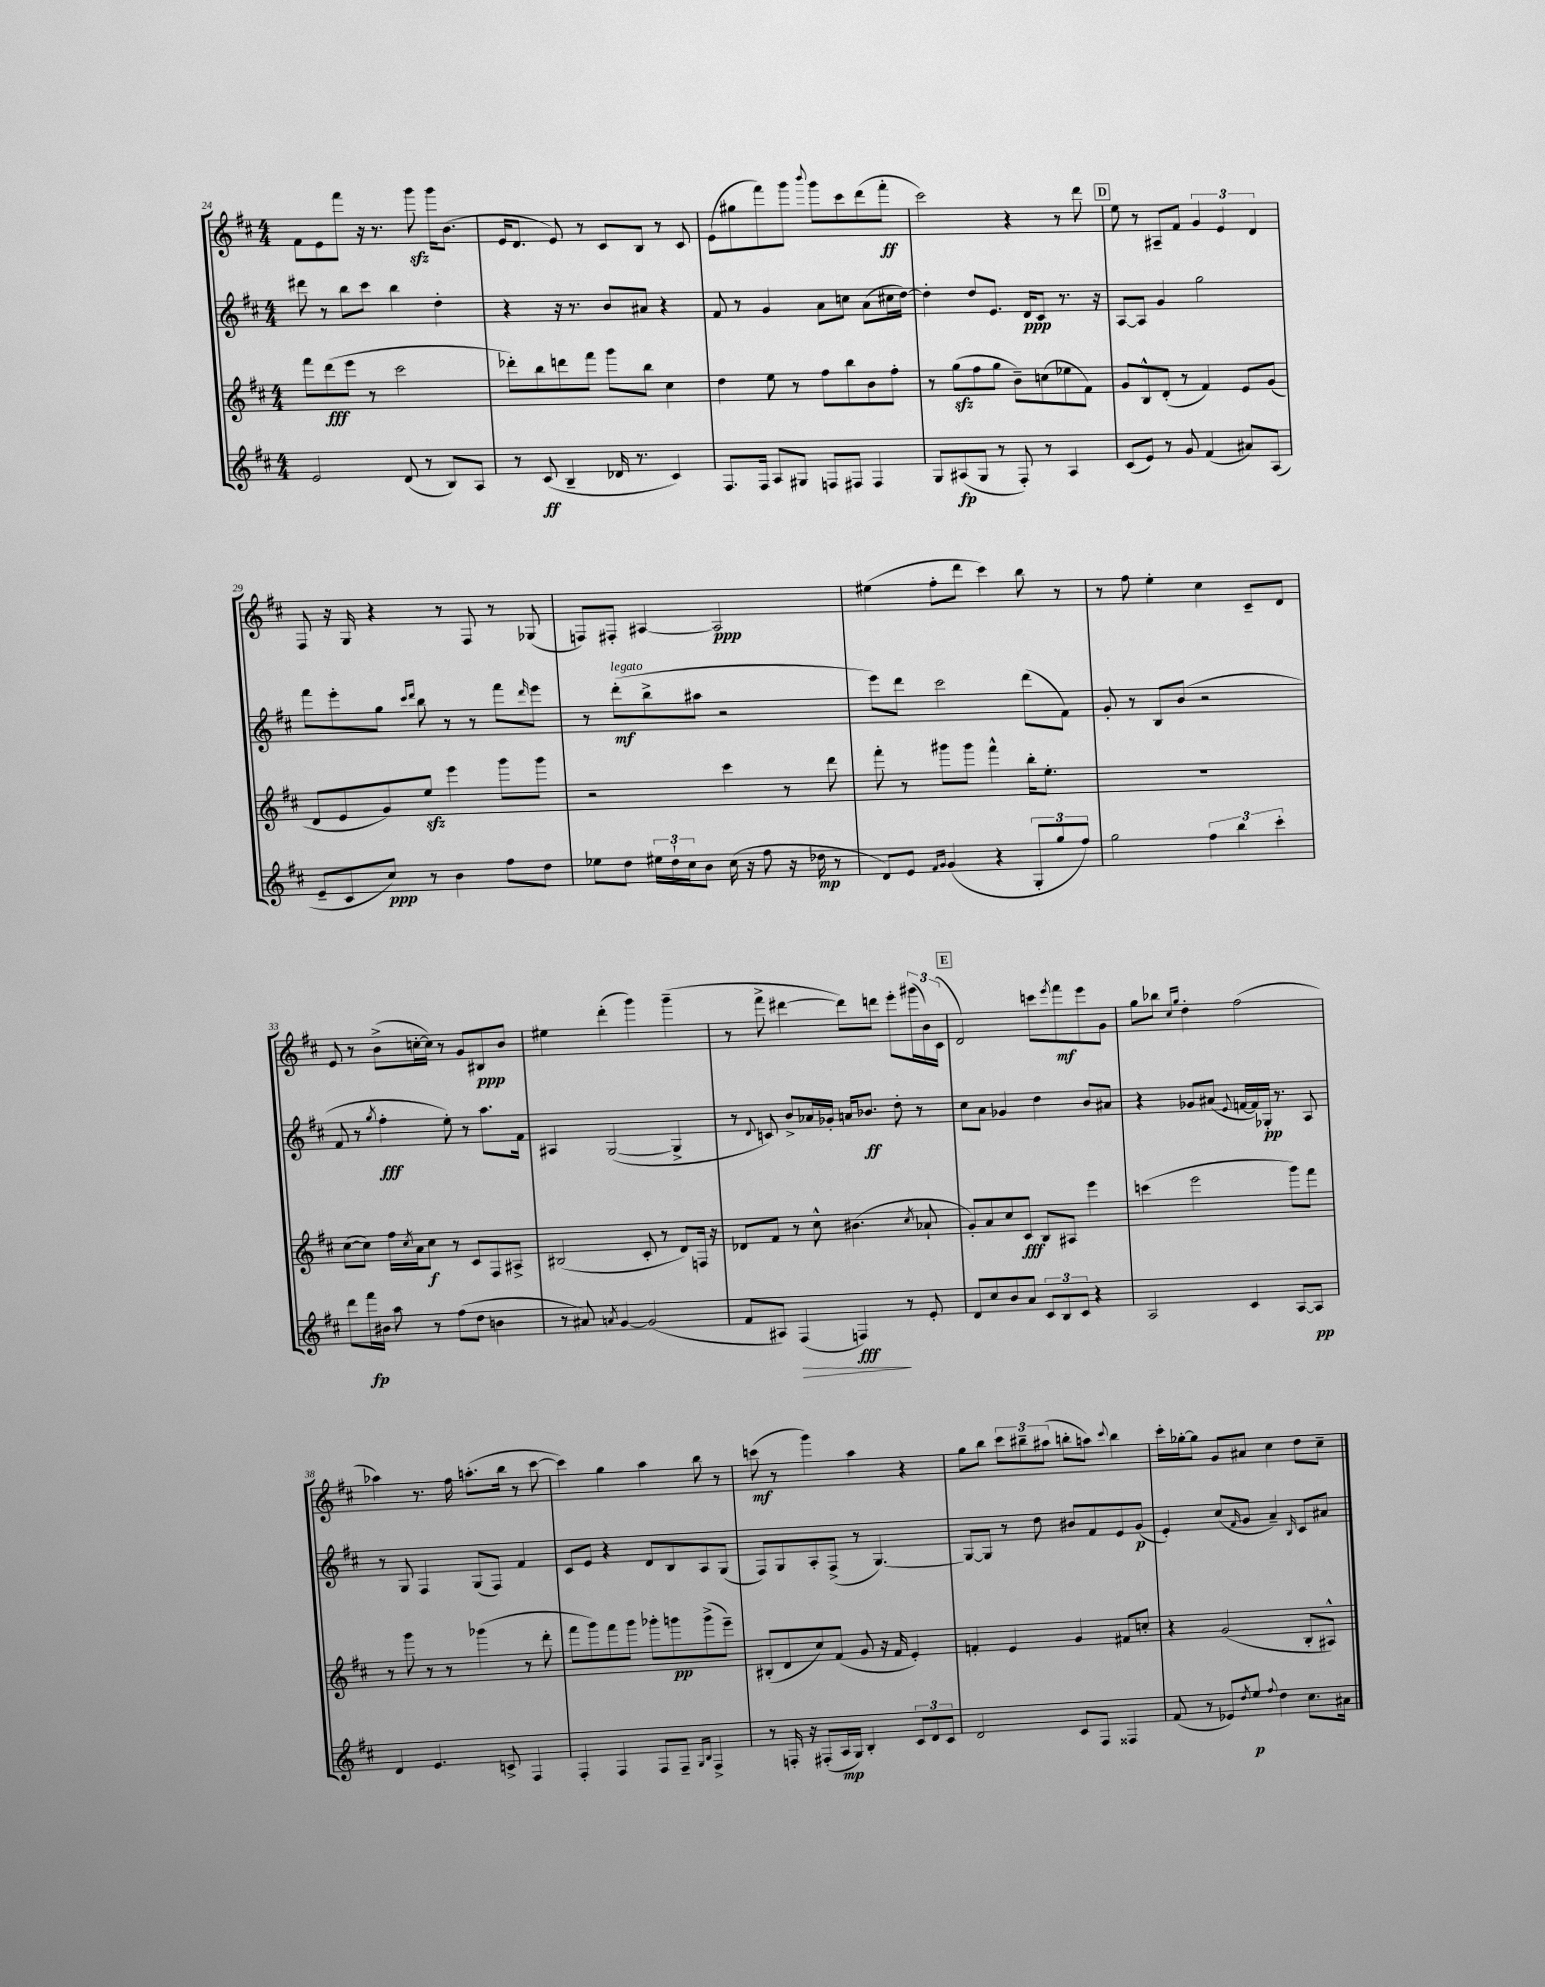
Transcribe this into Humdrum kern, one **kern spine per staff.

**kern	**dynam	**kern	**dynam	**kern	**dynam	**kern	**dynam
*part4	*part4	*part3	*part3	*part2	*part2	*part1	*part1
*staff4	*staff4	*staff3	*staff3	*staff2	*staff2	*staff1	*staff1
*clefG2	*	*clefG2	*	*clefG2	*	*clefG2	*
*k[f#c#]	*	*k[f#c#]	*	*k[f#c#]	*	*k[f#c#]	*
*M4/4	*	*M4/4	*	*M4/4	*	*M4/4	*
=24	=24	=24	=24	=24	=24	=24	=24
2e/	.	8fff#\L	.	8ddd#X\	.	8f#\L	.
.	.	(8ddd\	fff	8r	.	8e\	.
.	.	8eee\J	.	8bb\L	.	8fff#\J	.
.	.	8r	.	8ccc#\J	.	16r	.
.	.	.	.	.	.	8.r	.
(8d/	.	2ccc#\	.	4bb\	.	.	.
8r	.	.	.	.	.	8gggzz\	.
8B/L)	.	.	.	4dd'\	.	16ggg\KL	.
.	.	.	.	.	.	(8.b\J	.
8A/J	.	.	.	.	.	.	.
=25	=25	=25	=25	=25	=25	=25	=25
8r	.	8ddd-X'\L)	.	4r	.	16e/KL	.
.	.	.	.	.	.	8.d/J	.
(8c#/	ff	8bb\	.	.	.	.	.
4B~/	.	8dddn\	.	16r	.	8e/)	.
.	.	.	.	8.r	.	.	.
.	.	8fff#\J	.	.	.	8r	.
16d-X/	.	8ggg\L	.	8b/L	.	8c#/L	.
8.r	.	.	.	.	.	.	.
.	.	8bb\J	.	8a#X/J	.	8B/J	.
4c#/)	.	4cc#\	.	4r	.	8r	.
.	.	.	.	.	.	8c#/	.
=26	=26	=26	=26	=26	=26	=26	=26
8.F#/L	.	4dd\	.	8f#/	.	(8e\L	.
.	.	.	.	8r	.	8gg#X\	.
16F#/Jk	.	.	.	.	.	.	.
8A/L	.	8ee\	.	4g/	.	8fff#\)	.
8G#X/J	.	8r	.	.	.	8ggg\J	.
.	.	.	.	.	.	8qqbbb/	.
8Fn/L	.	8ff#\L	.	8a\L	.	8ggg\L	.
8F#X/J	.	8bb\	.	8ccn\J	.	8ccc#\	.
4F#/	.	8b\	.	(8a\L	.	(8ddd\	.
.	.	8ff#'\J	.	16cc#X\L	.	8fff#'\J	ff
.	.	.	.	[16dd\JJ)	.	.	.
=27	=27	=27	=27	=27	=27	=27	=27
8G/L	.	8r	.	4dd'\]	.	2ccc#\)	.
(8A#X/	fp	(8ggzz\L	.	.	.	.	.
8G/J	.	8ff#\	.	8dd/L	.	.	.
8r	.	8gg\J	.	8.e/J	.	.	.
8F#'/)	.	8b~\L)	.	.	.	4r	.
.	.	.	.	16d/KL	ppp	.	.
8r	.	(8ccn\	.	8c#/J	.	.	.
4A#/	.	8ee-X\	.	8.r	.	8r	.
.	.	8f#\J)	.	.	.	8ddd\	.
.	.	.	.	16r	.	.	.
!!LO:REH:place=s1:t=D
=28	=28	=28	=28	=28	=28	=28	=28
(8c#/L	.	8g/L	.	[8A/L	.	8ee\	.
8e/J)	.	8B^^/	.	8A/J]	.	8r	.
8r	.	(8d'/J	.	4g/	.	8A#X~/L	.
8g/	.	8r	.	.	.	8f#/J	.
(4f#/	.	4f#/)	.	2gg\	.	6g/	.
.	.	.	.	.	.	6e/	.
8a#X/L)	.	8e/L	.	.	.	.	.
.	.	.	.	.	.	6d/	.
(8A/J	.	(8g/J	.	.	.	.	.
!!LO:LB:g=z
=29	=29	=29	=29	=29	=29	=29	=29
8e~/L	.	8d/L	.	8fff#\L	.	8F#/	.
8c#/	.	8e/	.	8eee'\	.	16r	.
.	.	.	.	.	.	16G/	.
8cc#/J)	ppp	8g/)	.	8gg\J	.	4r	.
.	.	.	.	16qqccc#/LL	.	.	.
.	.	.	.	16qqddd/JJ	.	.	.
8r	.	8eezz/J	.	8bb\	.	.	.
4b\	.	4eee\	.	8r	.	8r	.
.	.	.	.	8r	.	8F#/	.
8ff#\L	.	8ggg\L	.	8fff#\L	.	8r	.
.	.	.	.	16qqddd/	.	.	.
8dd\J	.	8ggg\J	.	8eee\J	.	(8G-X/	.
=30	=30	=30	=30	=30	=30	=30	=30
8ee-X\L	.	2r	.	8r	.	8Fn/L)	.
!	!	!	!	!LO:TX:a:i:t=legato	!	!	!
8dd\J	.	.	.	(8ddd'\L	mf	8F#X'/J	.
24ee#X\LL	.	.	.	8bb^\	.	[4A#X/	.
24dd`\	.	.	.	.	.	.	.
24cc#\J	.	.	.	.	.	.	.
8b\J	.	.	.	8aa#X\J	.	.	.
(16cc#\	.	4ccc#\	.	2r	.	2A#/]	ppp
16r	.	.	.	.	.	.	.
8ff#\	.	.	.	.	.	.	.
16r	.	8r	.	.	.	.	.
16dd-X\	mp	.	.	.	.	.	.
8r	.	8ddd\	.	.	.	.	.
=31	=31	=31	=31	=31	=31	=31	=31
8d/L)	.	8fff#'\	.	8eee\L)	.	(4ee#X\	.
8e/J	.	8r	.	8ddd\J	.	.	.
16qqf#/LL	.	.	.	.	.	.	.
16qqg/JJ	.	.	.	.	.	.	.
(4g/	.	8ggg#X\L	.	2ccc#\	.	8ff#'\L	.
.	.	8ggg#\J	.	.	.	8ddd\J	.
4r	.	4fff#^^\	.	.	.	4ccc#\)	.
12G'/L	.	16bb'\KL	.	(8ddd\L	.	8bb\	.
.	.	8.ee'\J	.	.	.	.	.
12gg/	.	.	.	.	.	.	.
.	.	.	.	8f#\J)	.	8r	.
12ff#/J)	.	.	.	.	.	.	.
=32	=32	=32	=32	=32	=32	=32	=32
2gg\	.	1r	.	8g'/	.	8r	.
.	.	.	.	8r	.	8ff#\	.
.	.	.	.	8B/L	.	4ee'\	.
.	.	.	.	(8b/J	.	.	.
6ff#\	.	.	.	2r	.	4cc#\	.
6bb\	.	.	.	.	.	.	.
.	.	.	.	.	.	8c#~/L	.
6ccc#'\	.	.	.	.	.	.	.
.	.	.	.	.	.	8d/J	.
!!LO:LB:g=z
=33	=33	=33	=33	=33	=33	=33	=33
8ddd\L	.	([8cc#\L	.	8f#/	.	8e/	.
16fff#\L	fp	8cc#\J])	.	8r	.	8r	.
16b#X\JJ	.	.	.	.	.	.	.
.	.	.	.	8qgg/	.	.	.
8aa\	.	16ff#\LL	.	4ff#'\	fff	(8b^\L	.
.	.	8qcc#/	.	.	.	.	.
.	.	16a\J	.	.	.	.	.
8r	.	8cc#\J	f	.	.	[16ccn'\L	.
.	.	.	.	.	.	16cc\JJ])	.
(8ff#\L	.	8r	.	8ee'\)	.	8r	.
8dd\J	.	8c#/L	.	8r	.	8g/L	.
4bn\	.	8F#/	.	8.aa\L	.	8B#X/	ppp
.	.	8A#X^/J	.	.	.	8b/J	.
.	.	.	.	16f#\Jk	.	.	.
=34	=34	=34	=34	=34	=34	=34	=34
8r	.	(2B#X/	.	4A#X/	.	4ee#X\	.
8a#X/)	.	.	.	.	.	.	.
8qan/	.	.	.	.	.	.	.
[4g/	.	.	.	([2G/	.	(4ddd'\	.
(2g/]	.	8c#'/	.	.	.	4ggg\)	.
.	.	8r	.	.	.	.	.
.	.	8d/L)	.	4G^/]	.	(4ggg~\	.
.	.	16Fn/Jk	.	.	.	.	.
.	.	16r	.	.	.	.	.
=35	=35	=35	=35	=35	=35	=35	=35
8f#/L	.	8d-X/L	.	8r	.	8r	.
.	.	.	.	8qqd/	.	.	.
8A#X/J)	.	8f#/J	.	8cn/)	.	8fff#^\	.
!	!LO:HP:b	!	!	!	!	!	!
(4F#/	>	8r	.	8b^/L	.	[4ddd#X\	.
.	.	8cc#^^\	.	16a-X/L	.	.	.
.	.	.	.	16g-X'/JJ	.	.	.
4Fn/)	fff	(4.b#X\	.	16an/KL	.	8ddd#\L])	.
.	.	.	.	8.b-X/J	ff	.	.
.	.	.	.	.	.	8dddn\J	.
8r	]	.	.	8dd'\	.	8eee'\L	.
.	.	8qcc#/	.	.	.	.	.
8e'/	.	8a-X`/	.	8r	.	(24ggg#X\L	.
.	.	.	.	.	.	24b\)	.
.	.	.	.	.	.	(24c#\JJ	.
!!LO:REH:place=s1:t=E
=36	=36	=36	=36	=36	=36	=36	=36
8d/L	.	8g'/L)	.	8cc#\L	.	2d/)	.
8cc#/	.	8a/	.	8a\J	.	.	.
8b/	.	8cc#/	.	4g-X/	.	.	.
8a/J	.	8c#/J	fff	.	.	.	.
12c#/L	.	8B/L	.	4dd\	.	8cccn\L	.
12B/	.	.	.	.	.	.	.
.	.	.	.	.	.	8qeee/	.
.	.	8A#X/J	.	.	.	8fff#\	mf
12c#/J	.	.	.	.	.	.	.
4r	.	4eee\	.	8b/L	.	8eee\	.
.	.	.	.	8a#X/J	.	8g\J	.
=37	=37	=37	=37	=37	=37	=37	=37
2A/	.	(4cccn\	.	4r	.	8gg\L	.
.	.	.	.	.	.	8bb-X\J	.
.	.	.	.	.	.	16qqcc#/LL	.
.	.	.	.	.	.	16qqgg/JJ	.
.	.	2eee\	.	8g-X/L	.	4dd'\	.
.	.	.	.	(8a#X/J	.	.	.
.	.	.	.	8qqe/	.	.	.
4c#/	.	.	.	[16fn/LL	.	(2ff#\	.
.	.	.	.	16f/])	.	.	.
.	.	.	.	16G-X'/JJ	pp	.	.
.	.	.	.	8.r	.	.	.
[8A/L	.	8ggg\L)	.	.	.	.	.
8A/J]	pp	8fff#\J	.	8A/	.	.	.
!!LO:LB:g=z
=38	=38	=38	=38	=38	=38	=38	=38
4d/	.	8r	.	8r	.	4aa-X\)	.
.	.	8ggg\	.	8G/	.	.	.
4.e/	.	8r	.	4F#/	.	8.r	.
.	.	8r	.	.	.	.	.
.	.	.	.	.	.	16ff#\	.
.	.	(4ggg-X\	.	(8G/L	.	(8.aan'\L	.
8cn^/	.	.	.	8F#/J)	.	.	.
.	.	.	.	.	.	16bb\Jk	.
4F#/	.	8r	.	4f#/	.	8r	.
.	.	8ddd'\	.	.	.	[8ccc#\	.
=39	=39	=39	=39	=39	=39	=39	=39
4F#'/	.	8fff#\L	.	8c#/L	.	4ccc#\])	.
.	.	8ggg\)	.	8e/J	.	.	.
4F#/	.	8fff#\	.	4r	.	4gg\	.
.	.	8ggg\J	.	.	.	.	.
8F#/L	.	8ggg-X'\L	.	8d/L	.	4aa\	.
8F#~/J	.	8gggn\	pp	8B/	.	.	.
16qqG/LL	.	.	.	.	.	.	.
16qqB/JJ	.	.	.	.	.	.	.
4F#^/	.	(8ggg^\	.	8A/	.	8bb\	.
.	.	8eee~\J)	.	(8G/J	.	8r	.
=40	=40	=40	=40	=40	=40	=40	=40
8r	.	(8B#X'/L	.	8F#/L)	.	(8cccn\	mf
16Fn'/	.	8d/	.	8G/	.	8r	.
16r	.	.	.	.	.	.	.
(8F#X'/L	.	8cc#/)	.	8A'/	.	4ggg\)	.
16A/L	mp	(8f#/J	.	(8F#^/J	.	.	.
16G/JJ)	.	.	.	.	.	.	.
4B'/	.	8g/	.	8r	.	4aa\	.
.	.	16r	.	[4.G/)	.	.	.
.	.	16f#/	.	.	.	.	.
12c#/L	.	4e'/)	.	.	.	4r	.
12d/	.	.	.	.	.	.	.
12c#/J	.	.	.	.	.	.	.
=41	=41	=41	=41	=41	=41	=41	=41
2d/	.	4fn'/	.	8G/L_	.	8gg\L	.
.	.	.	.	8G/J]	.	8bb\J	.
.	.	4e/	.	8r	.	12ccc#\L	.
.	.	.	.	.	.	12bb#X~\	.
.	.	.	.	8dd\	.	.	.
.	.	.	.	.	.	(12aa#X\J	.
8c#/L	.	4g/	.	8b#X/L	.	8bbn'\L	.
8F#/J	.	.	.	8f#/	.	8aan\J)	.
.	.	.	.	.	.	8qqccc#/	.
4F##X/	.	8f#X/L	.	8e/	.	4bb\	.
.	.	8ccn'/J	.	(8g/J	p	.	.
=42	=42	=42	=42	=42	=42	=42	=42
(8f#/	.	4r	.	4e'/)	.	16ccc#'\LL	.
.	.	.	.	.	.	[16gg-X'\J	.
8r	.	.	.	.	.	8gg-\J]	.
8e-X/L)	.	(2g/	.	(8cc#/L	.	8g/L	.
8qdd/	.	.	.	16qqf#/	.	.	.
8ee/J	p	.	.	8g/J	.	8a#X/J	.
8qqff#/	.	.	.	.	.	.	.
4dd\	.	.	.	4a~/)	.	4cc#\	.
.	.	.	.	16qqB/	.	.	.
8.cc#\L	.	8B'/L	.	8c#/L	.	8dd\L	.
.	.	8A#X^^/J)	.	8a#X/J	.	8cc#~\J	.
16a#X\Jk	.	.	.	.	.	.	.
==	==	==	==	==	==	==	==
*-	*-	*-	*-	*-	*-	*-	*-
